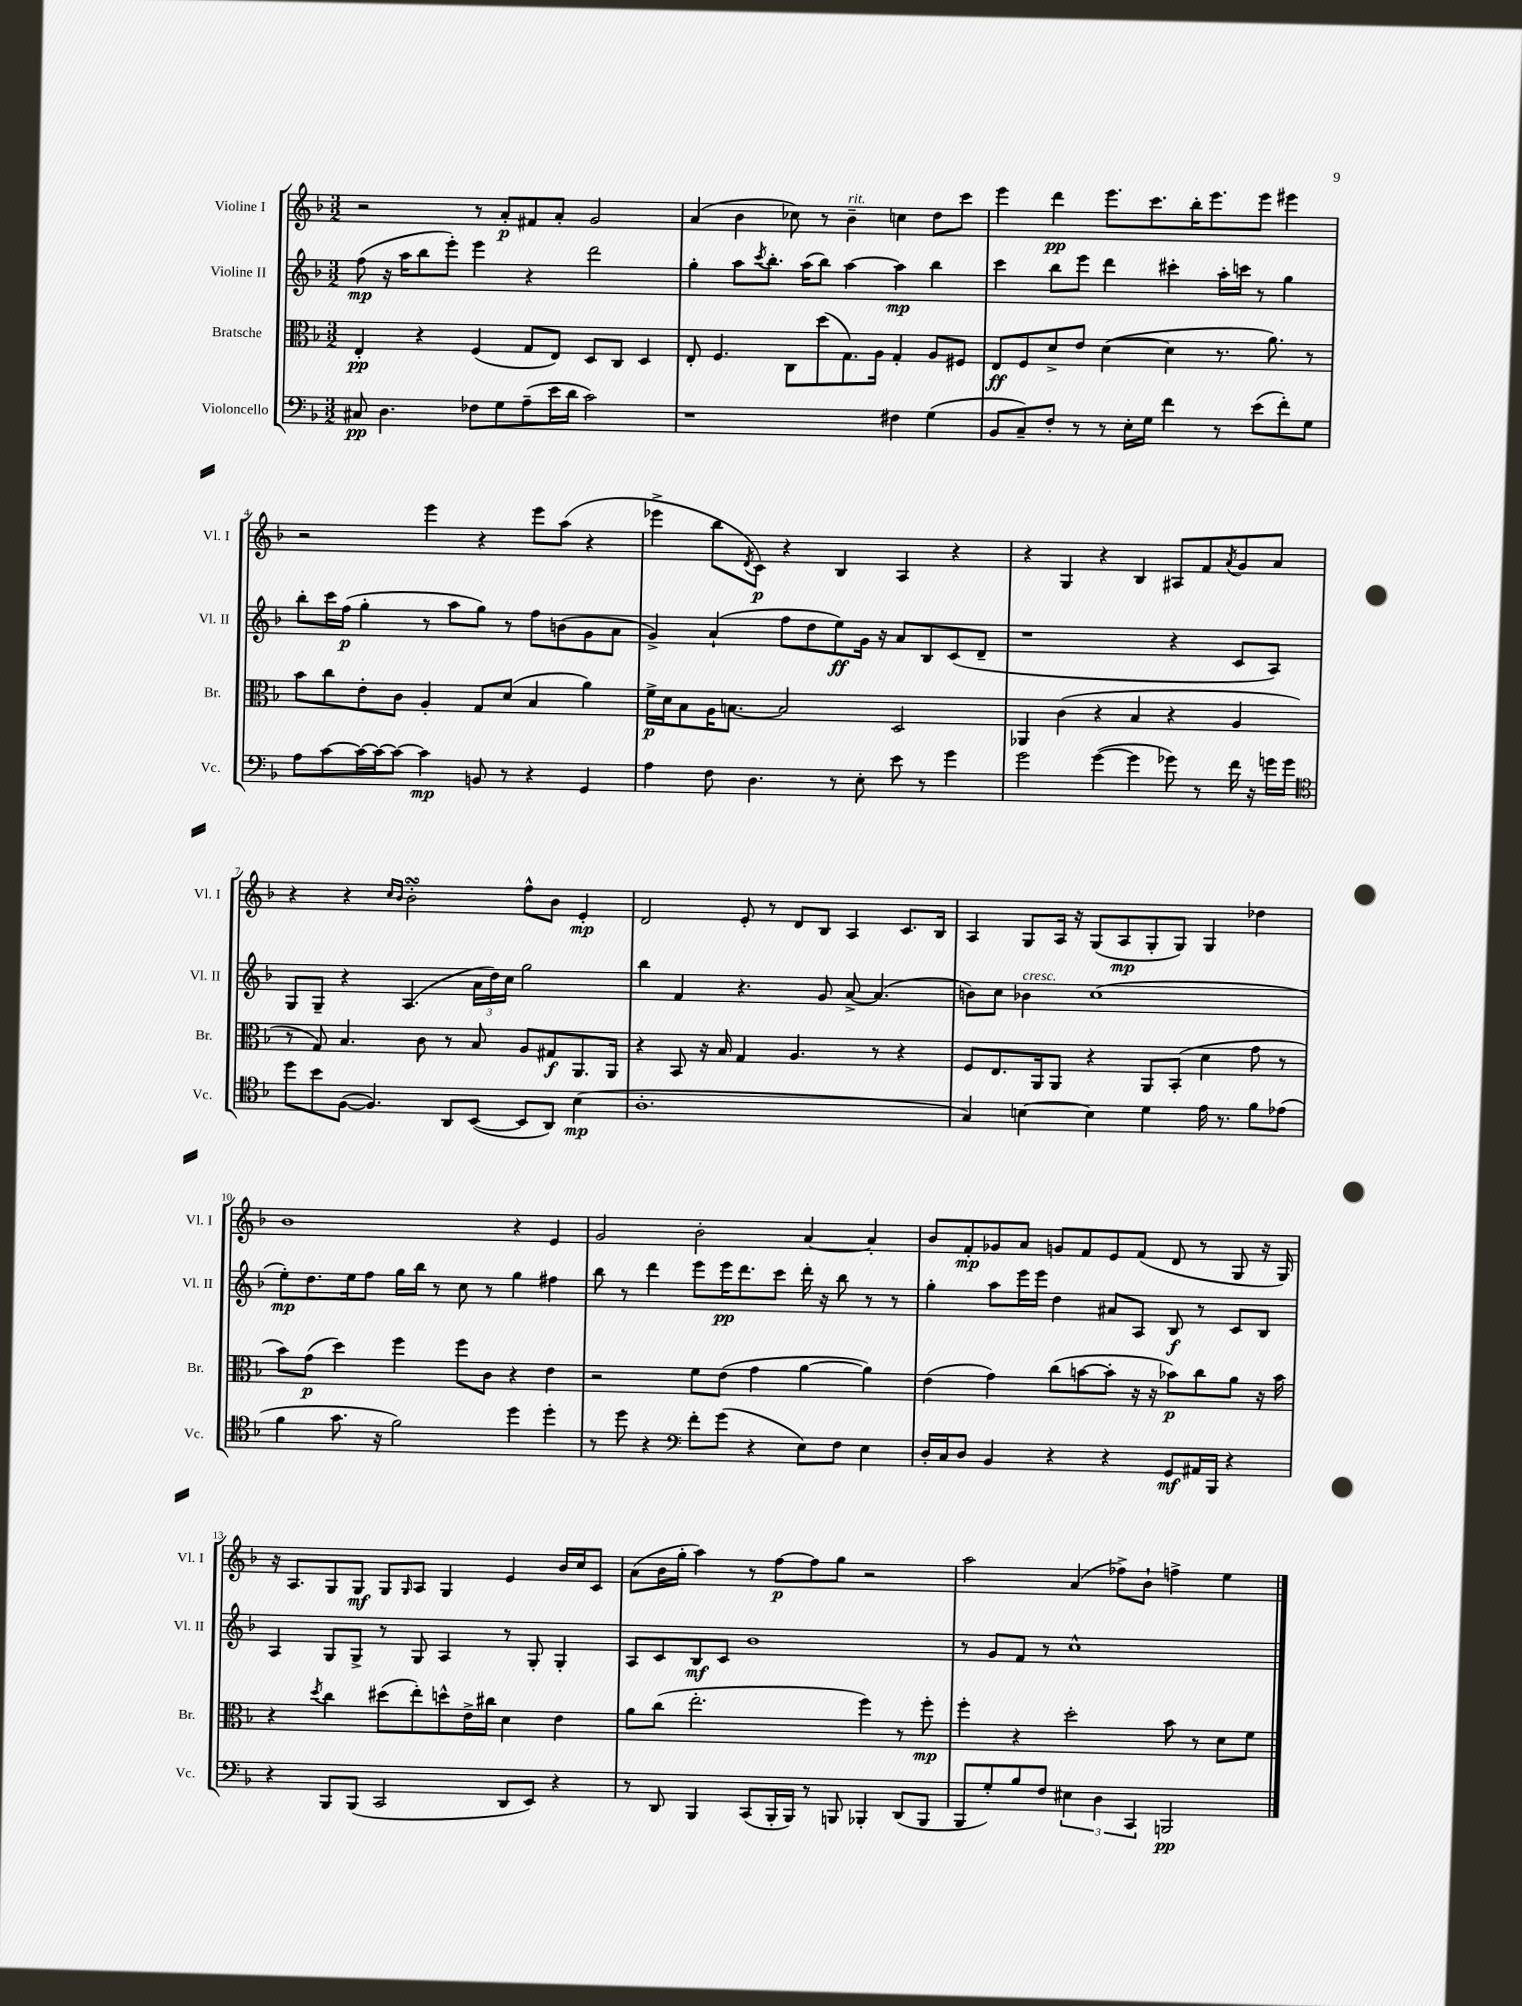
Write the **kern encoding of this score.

**kern	**kern	**kern	**kern
*staff4	*staff3	*staff2	*staff1
*clefF4	*clefC3	*clefG2	*clefG2
*k[b-]	*k[b-]	*k[b-]	*k[b-]
*M3/2	*M3/2	*M3/2	*M3/2
8C#/	4E'/	(8ff\	2r
4.D\	.	16r	.
.	.	16aa\LK	.
.	4r	8bb-\	.
.	.	8eee'\J)	.
8F-\L	(4F/	4eee\	8r
8G\	.	.	8a'/L
(8A~\	8G/L	4r	8f#/
16e\L	8E/J)	.	8a'/J
16d\JJ	.	.	.
2c\)	8D/L	2ddd\	2g/
.	8C/J	.	.
.	4D/	.	.
=	=	=	=
1r	8E'/	4gg'\	(4a/
.	4.F/	.	.
.	.	8aa\L	4b-\
.	.	8qccc/	.
.	.	8.bb-'\J	.
.	8C\L	.	8cc-\)
.	.	(16aa\LK	.
.	(8dd\	8bb-\J)	8r
.	8.G\)	[4aa\	4b-~\
.	16A\Jk	.	.
4F#\	4G'/	4aa\]	4cc\
(4G\	8A/L	4bb-\	8dd\L
.	8F#/J	.	8ccc\J
=	=	=	=
8BB-/L	8E/L	4ccc\	4eee\
8C~/)	8F/	.	.
8F'/J	8d^/	8bb-\L	4ddd\
8r	8e/J	8eee\J	.
8r	([4d\	4ddd\	8.eee\L
16E'\LL	.	.	.
16G\JJ	.	.	8.ccc\
4f\	4d\]	4ccc#'\	.
.	.	.	16bb-'\K
.	.	.	8.eee\
8r	8.r	16aa'\LL	.
.	.	16ccc\JJ	.
(8e\L	.	8r	8eee\J
.	8.a\)	.	.
8f'\)	.	4gg\	4eee#\
8G\J	8r	.	.
=	=	=	=
8A\L	8b-\L	8bb-'\L	2r
[8c\	8cc\	16ccc\L	.
.	.	(16ff\JJ	.
16c\_L	8e'\	4gg'\	.
16c\_J	.	.	.
8c\_J	8c\J	.	.
4c\]	4A'/	8r	4eee\
.	.	8aa\L	.
8BB/	8G/L	8gg\J)	4r
8r	(8d/J	8r	.
4r	4B-/	8ff\L	8eee\L
.	.	(8b\	(8aa\J
4GG/	4a\)	8g\	4r
.	.	8a\J	.
=	=	=	=
4A\	16f^\LL	4g^/)	4eee-^\
.	16d\J	.	.
.	8B-\	.	.
8F\	16A\K	(4a`/	8bb-\L
.	[8.B\J	.	.
.	.	.	8qd/
4.D\	.	.	8c\J)
.	2B/]	8ff\L	4r
.	.	8dd\	.
8r	.	8ee\)	4B-/
8E'\	.	16g\Jk	.
.	.	16r	.
8e\	2D/	8a/L	4A/
8r	.	8B-/	.
4g\	.	(8c/	4r
.	.	8d~/J	.
=	=	=	=
2g\	4AA-/	1r	4r
.	(4c\	.	4G/
([4g\	4r	.	4r
4g\]	4B-/	.	4B-/
8g-\)	4r	4r	8A#/L
8r	.	.	8f/
.	.	.	8qa/
16f\	4A/	8c/L	8g/
16r	.	.	.
16g\LL	.	8A/J)	8a/J
16g\JJ	.	.	.
=	=	=	=
*clefC4	*	*	*
8dd\L	8r	8G/L	4r
8b-\	8G/)	8G~/J	.
([8F\J	4.B-/	4r	4r
4.F/])	.	.	.
.	.	.	16qqcc/LL
.	.	.	16qqb-/JJ
.	.	(4.A/	2b-'\
.	8c\	.	.
8AA/L	8r	.	.
([8BB-/J	8B-/	24a\LL	.
.	.	24dd\)	.
.	.	24cc\JJ	.
8BB-/]L	8A/L	2gg\	8ff^^\L
8AA/J)	8G#/	.	8b-\J
(4B-\	8.AA/	.	4e'/
.	16AA/Jk	.	.
=	=	=	=
1.A'	4r	4bb-\	2d/
.	8BB-/	4f/	.
.	16r	.	.
.	16B-/	.	.
.	4G/	4.r	8e'/
.	.	.	8r
.	4.A/	.	8d/L
.	.	8g/	8B-/J
.	.	[8a^/	4A/
.	8r	(4.a/]	.
.	4r	.	8.c/L
.	.	.	16B-/Jk
=	=	=	=
4G/)	8F/L	8b\L)	4A/
.	8.E/	8cc\J	.
[4B\	.	4b-\	8G/L
.	16AA/k	.	.
.	8AA/J	.	16A/Jk
.	.	.	16r
4B\]	4r	(1cc	(8G/L
.	.	.	8A/
4d\	8AA/L	.	8G'/
.	(8BB-'/J	.	8G/J)
16e\	4d\	.	4G/
8.r	.	.	.
8f\L	8g\	.	4dd-\
(8e-\J	8r	.	.
=	=	=	=
4f\	8b-\L)	8ee'\L)	1b-
.	(8g\J	8.dd\	.
8.g\	4dd\)	.	.
.	.	16ee\k	.
.	.	8ff\J	.
16r	.	.	.
2f\)	4ff\	16gg\LL	.
.	.	16bb-\JJ	.
.	.	8r	.
.	8ff\L	8cc\	.
.	8c\J	8r	.
4dd\	4r	4gg\	4r
4dd'\	4e\	4ff#\	4e/
=	=	=	=
8r	2r	8bb-\	2g/
8dd\	.	8r	.
4r	.	4ddd\	.
*clefF4	*	*	*
8f'\L	8f\L	8eee\L	2b-'\
(8g\J	(8e\J	16eee\K	.
.	.	8.ddd\	.
4r	4g\	.	.
.	.	8ccc\J	.
8E\L)	[4a\	16ddd'\	[4a/
.	.	16r	.
8F\J	.	8bb-\	.
4E\	4a\])	8r	4a'/]
.	.	8r	.
=	=	=	=
16D'/LL	(4e\	4gg'\	8b-/L
16C/J	.	.	.
8D/J	.	.	8f'/
4BB-/	4g\)	8aa\L	8g-/
.	.	16eee\L	8a/J
.	.	16eee\JJ	.
4r	(8cc\L	4dd\	8g/L
.	[8b\	.	8f/
4r	8b'\]J	8a#/L	8e/
.	16r	8A/J	(8f/J
.	16r	.	.
8GG/L	8b-\L)	8B-/	8d/
16AA#/L	8cc\	8r	8r
16BBB-/JJ	.	.	.
4r	8a\J	8c/L	8G/
.	16r	8B-/J	16r
.	16b-\	.	16G/)
=	=	=	=
4r	4r	4A/	16r
.	.	.	8.A/L
.	8qdd/	.	.
8BBB-/L	4cc\	8G/L	8G/
(8BBB-/J	.	8G^/J	8G/J
2CC/	(8dd#\L	8r	8G/L
.	.	.	16qqG/
.	8ee'\)	8G/	8A/J
.	8dd^^\	4A/	4G/
.	16e^\L	.	.
.	16cc#\JJ	.	.
8DD/L	4d\	8r	4e/
8EE/J)	.	8G'/	.
4r	4e\	4G'/	16b-/LL
.	.	.	16cc/J
.	.	.	8c/J
=	=	=	=
8r	8a\L	8A/L	(8a\L
8DD/	(8cc\J	8c/	16b-\L
.	.	.	16gg'\JJ
4BBB-/	2.ee'\	8B-/	4aa\)
.	.	8c/J	.
(8CC/L	.	1b-	8r
16BBB-'/L	.	.	[8ff\L
16BBB-/JJ)	.	.	.
8r	.	.	8ff\]
8BBB/	.	.	8gg\J
4BBB-'/	4ff\)	.	2r
(8DD/L	8r	.	.
8BBB-/J	8ff'\	.	.
=	=	=	=
8BBB-/L	4ff'\	8r	2aa\
8G'/)	.	8g/L	.
8B-/	4r	8f/J	.
8F/J	.	8r	.
6E#\	2dd'\	1cc^^	(4a/
6D\	.	.	.
.	.	.	8ff-^\L)
6CC/	.	.	.
.	.	.	8b-`\J
2BBB/	8b-\	.	4ff^\
.	8r	.	.
.	8d\L	.	4ee\
.	8f\J	.	.
==	==	==	==
*-	*-	*-	*-
